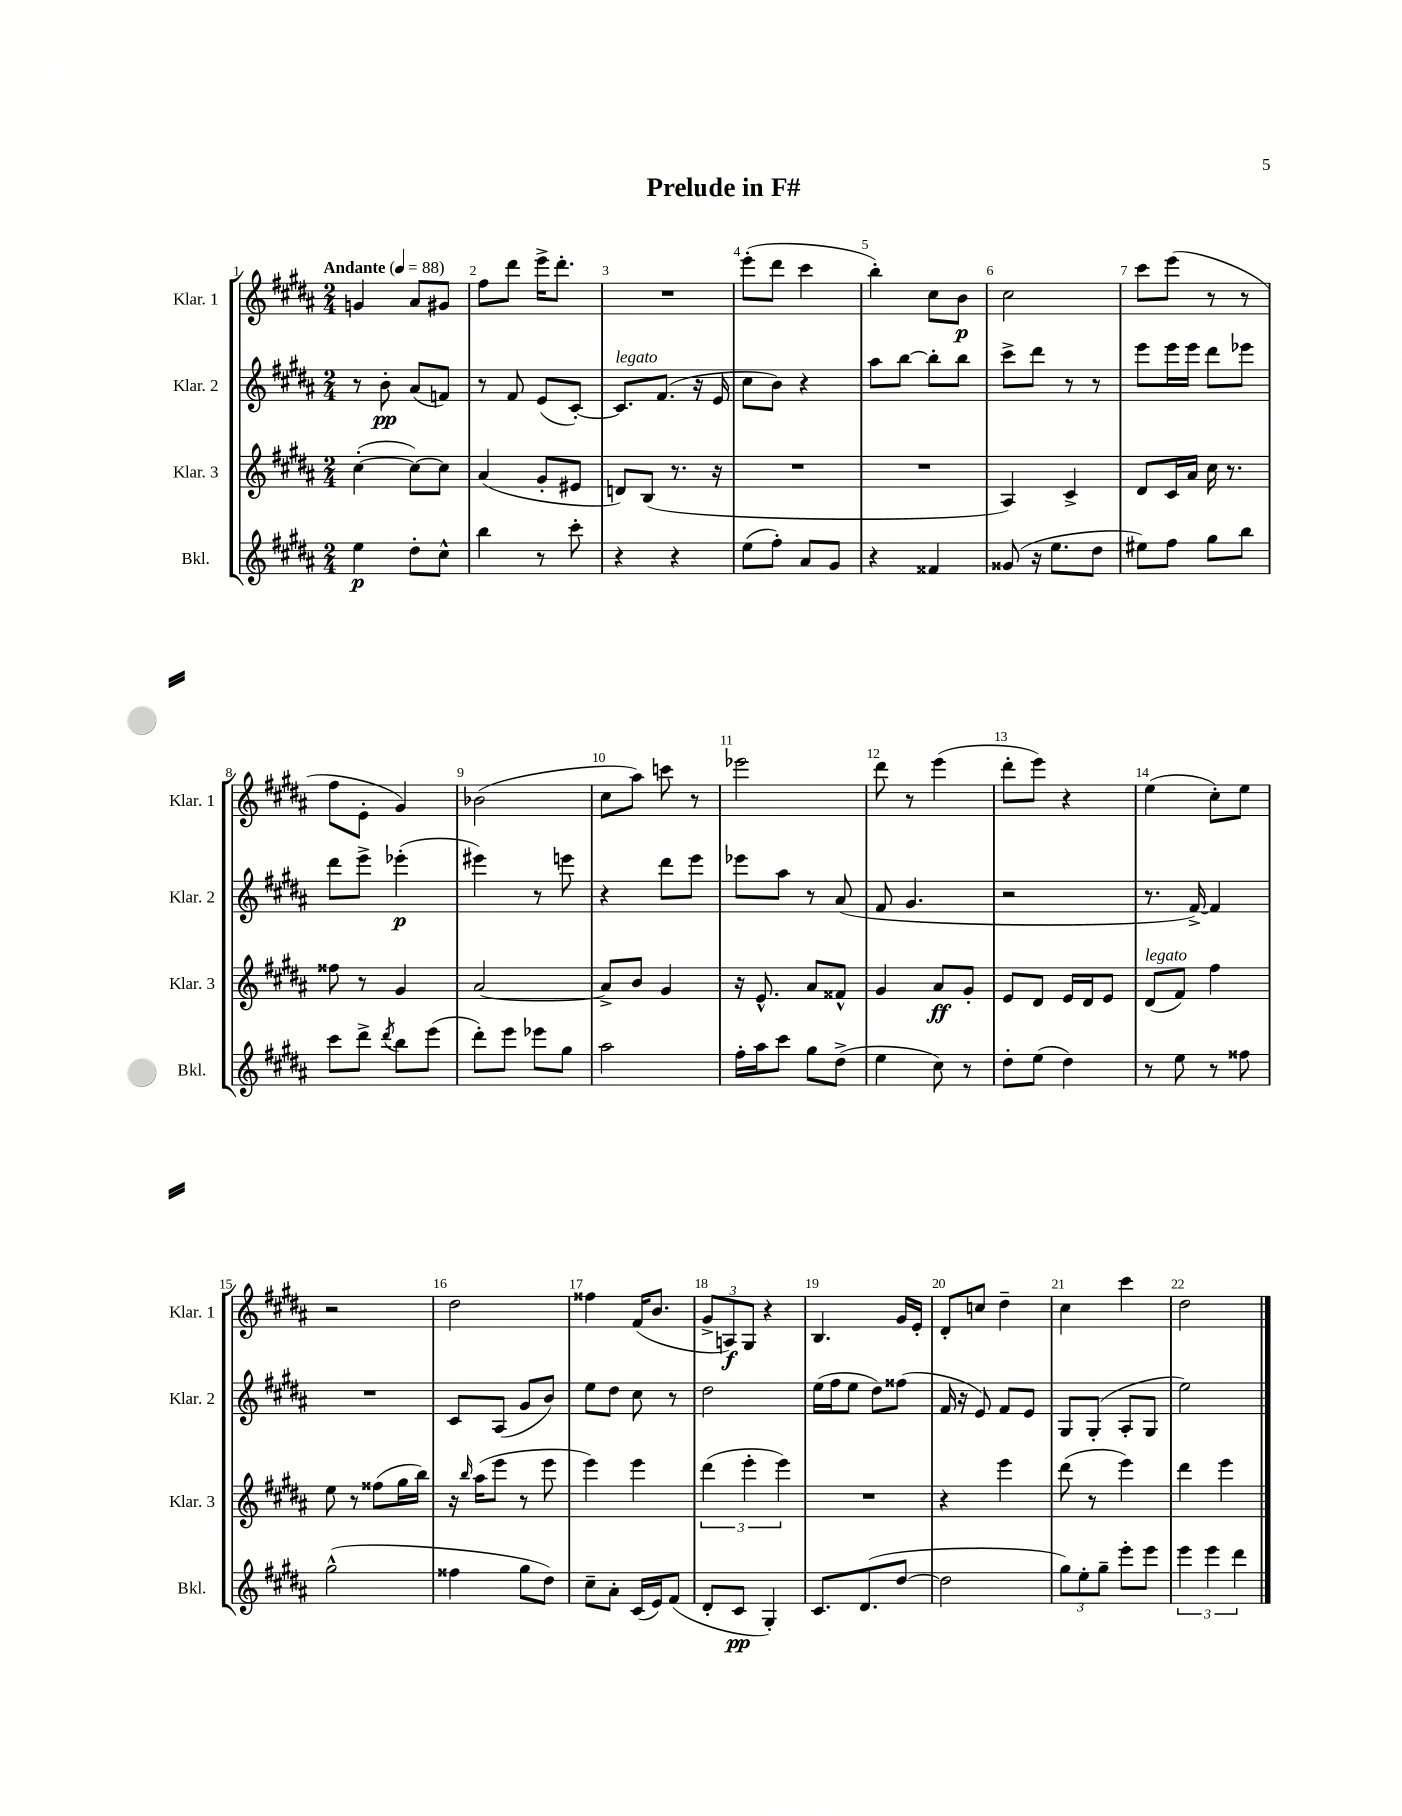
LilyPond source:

\header { title = "Prelude in F#" }
<<
\new StaffGroup <<
\new Staff = "s0" \with { instrumentName = "Klar. 1" shortInstrumentName = "Klar. 1" } {
    \clef treble \key b \major \numericTimeSignature \time 2/4 \tempo "Andante" 4 = 88
    g'4 ais'8 gis'8 |
    fis''8 dis'''8 e'''16-> dis'''8.-. |
    R2 |
    e'''8-.( dis'''8 cis'''4 |
    b''4-.) cis''8 b'8\p |
    cis''2 |
    cis'''8 e'''8( r8 r8 |
    fis''8 e'8-. gis'4) |
    bes'2( |
    cis''8 ais''8) c'''8 r8 |
    ees'''2 |
    dis'''8 r8 e'''4( |
    dis'''8-. e'''8) r4 |
    e''4( cis''8-.) e''8 |
    r2 |
    dis''2 |
    fisis''4 fis'16( b'8. |
    \tuplet 3/2 { gis'8-> a8\f) gis8 } r4 |
    b4. gis'16 e'16-. |
    dis'8-. c''8 dis''4-- |
    cis''4 cis'''4 |
    dis''2 \bar "|." |
}
\new Staff = "s1" \with { instrumentName = "Klar. 2" shortInstrumentName = "Klar. 2" } {
    \clef treble \key b \major \numericTimeSignature \time 2/4
    r8 b'8-.\pp ais'8( f'8) |
    r8 fis'8 e'8( cis'8~-.) |
    cis'8.^\markup { \italic "legato" } fis'8.( r16 e'16 |
    cis''8 b'8) r4 |
    ais''8 b''8~ b''8-. b''8 |
    cis'''8-> dis'''8 r8 r8 |
    e'''8 e'''16 e'''16 dis'''8 ees'''8 |
    dis'''8 e'''8-> ees'''4-.\p( |
    eis'''4) r8 e'''8 |
    r4 dis'''8 e'''8 |
    ees'''8 ais''8 r8 ais'8( |
    fis'8 gis'4. |
    r2 |
    r8. fis'16~->) fis'4 |
    R2 |
    cis'8 ais8( gis'8 b'8) |
    e''8 dis''8 cis''8 r8 |
    dis''2 |
    e''16( fis''16 e''8 dis''8) fisis''8( |
    fis'16 r16 e'8) fis'8 e'8 |
    gis8 gis8-.( ais8-. gis8 |
    e''2) \bar "|." |
}
\new Staff = "s2" \with { instrumentName = "Klar. 3" shortInstrumentName = "Klar. 3" } {
    \clef treble \key b \major \numericTimeSignature \time 2/4
    cis''4~-.( cis''8~) cis''8 |
    ais'4( gis'8-. eis'8 |
    d'8) b8( r8. r16 |
    R2 |
    R2 |
    ais4) cis'4-> |
    dis'8 cis'16 ais'16 cis''16 r8. |
    fisis''8 r8 gis'4 |
    ais'2~ |
    ais'8-> b'8 gis'4 |
    r16 e'8.-^ ais'8 fisis'8-^ |
    gis'4 ais'8\ff gis'8-. |
    e'8 dis'8 e'16 dis'16 e'8 |
    dis'8^\markup { \italic "legato" }( fis'8) fis''4 |
    e''8 r8 fisis''8( gis''16 b''16) |
    r16 \grace { b''16 } ais''16( e'''8 r8 e'''8 |
    e'''4) e'''4 |
    \tuplet 3/2 { dis'''4( e'''4-. e'''4) } |
    R2 |
    r4 e'''4 |
    dis'''8( r8 e'''4) |
    dis'''4 e'''4 \bar "|." |
}
\new Staff = "s3" \with { instrumentName = "Bkl." shortInstrumentName = "Bkl." } {
    \clef treble \key b \major \numericTimeSignature \time 2/4
    e''4\p dis''8-. cis''8-^ |
    b''4 r8 cis'''8-. |
    r4 r4 |
    e''8( fis''8-.) ais'8 gis'8 |
    r4 fisis'4 |
    gisis'8( r16 e''8. dis''8 |
    eis''8) fis''8 gis''8 b''8 |
    cis'''8 dis'''8-> \acciaccatura { dis'''8 } b''8 e'''8( |
    dis'''8-.) e'''8 ees'''8 gis''8 |
    ais''2 |
    fis''16-. ais''16 cis'''8 gis''8 dis''8->( |
    e''4 cis''8) r8 |
    dis''8-. e''8( dis''4) |
    r8 e''8 r8 fisis''8 |
    gis''2-^( |
    fisis''4 gis''8 dis''8) |
    cis''8-- ais'8-. cis'16( e'16) fis'8( |
    dis'8-. cis'8\pp gis4-.) |
    cis'8. dis'8.( dis''8~ |
    dis''2 |
    \tuplet 3/2 { gis''8) e''8-. gis''8-- } e'''8-. e'''8 |
    \tuplet 3/2 { e'''4 e'''4 dis'''4 } \bar "|." |
}
>>
>>
\layout { \context { \Score \override BarNumber.break-visibility = ##(#f #t #t) barNumberVisibility = #all-bar-numbers-visible } }
